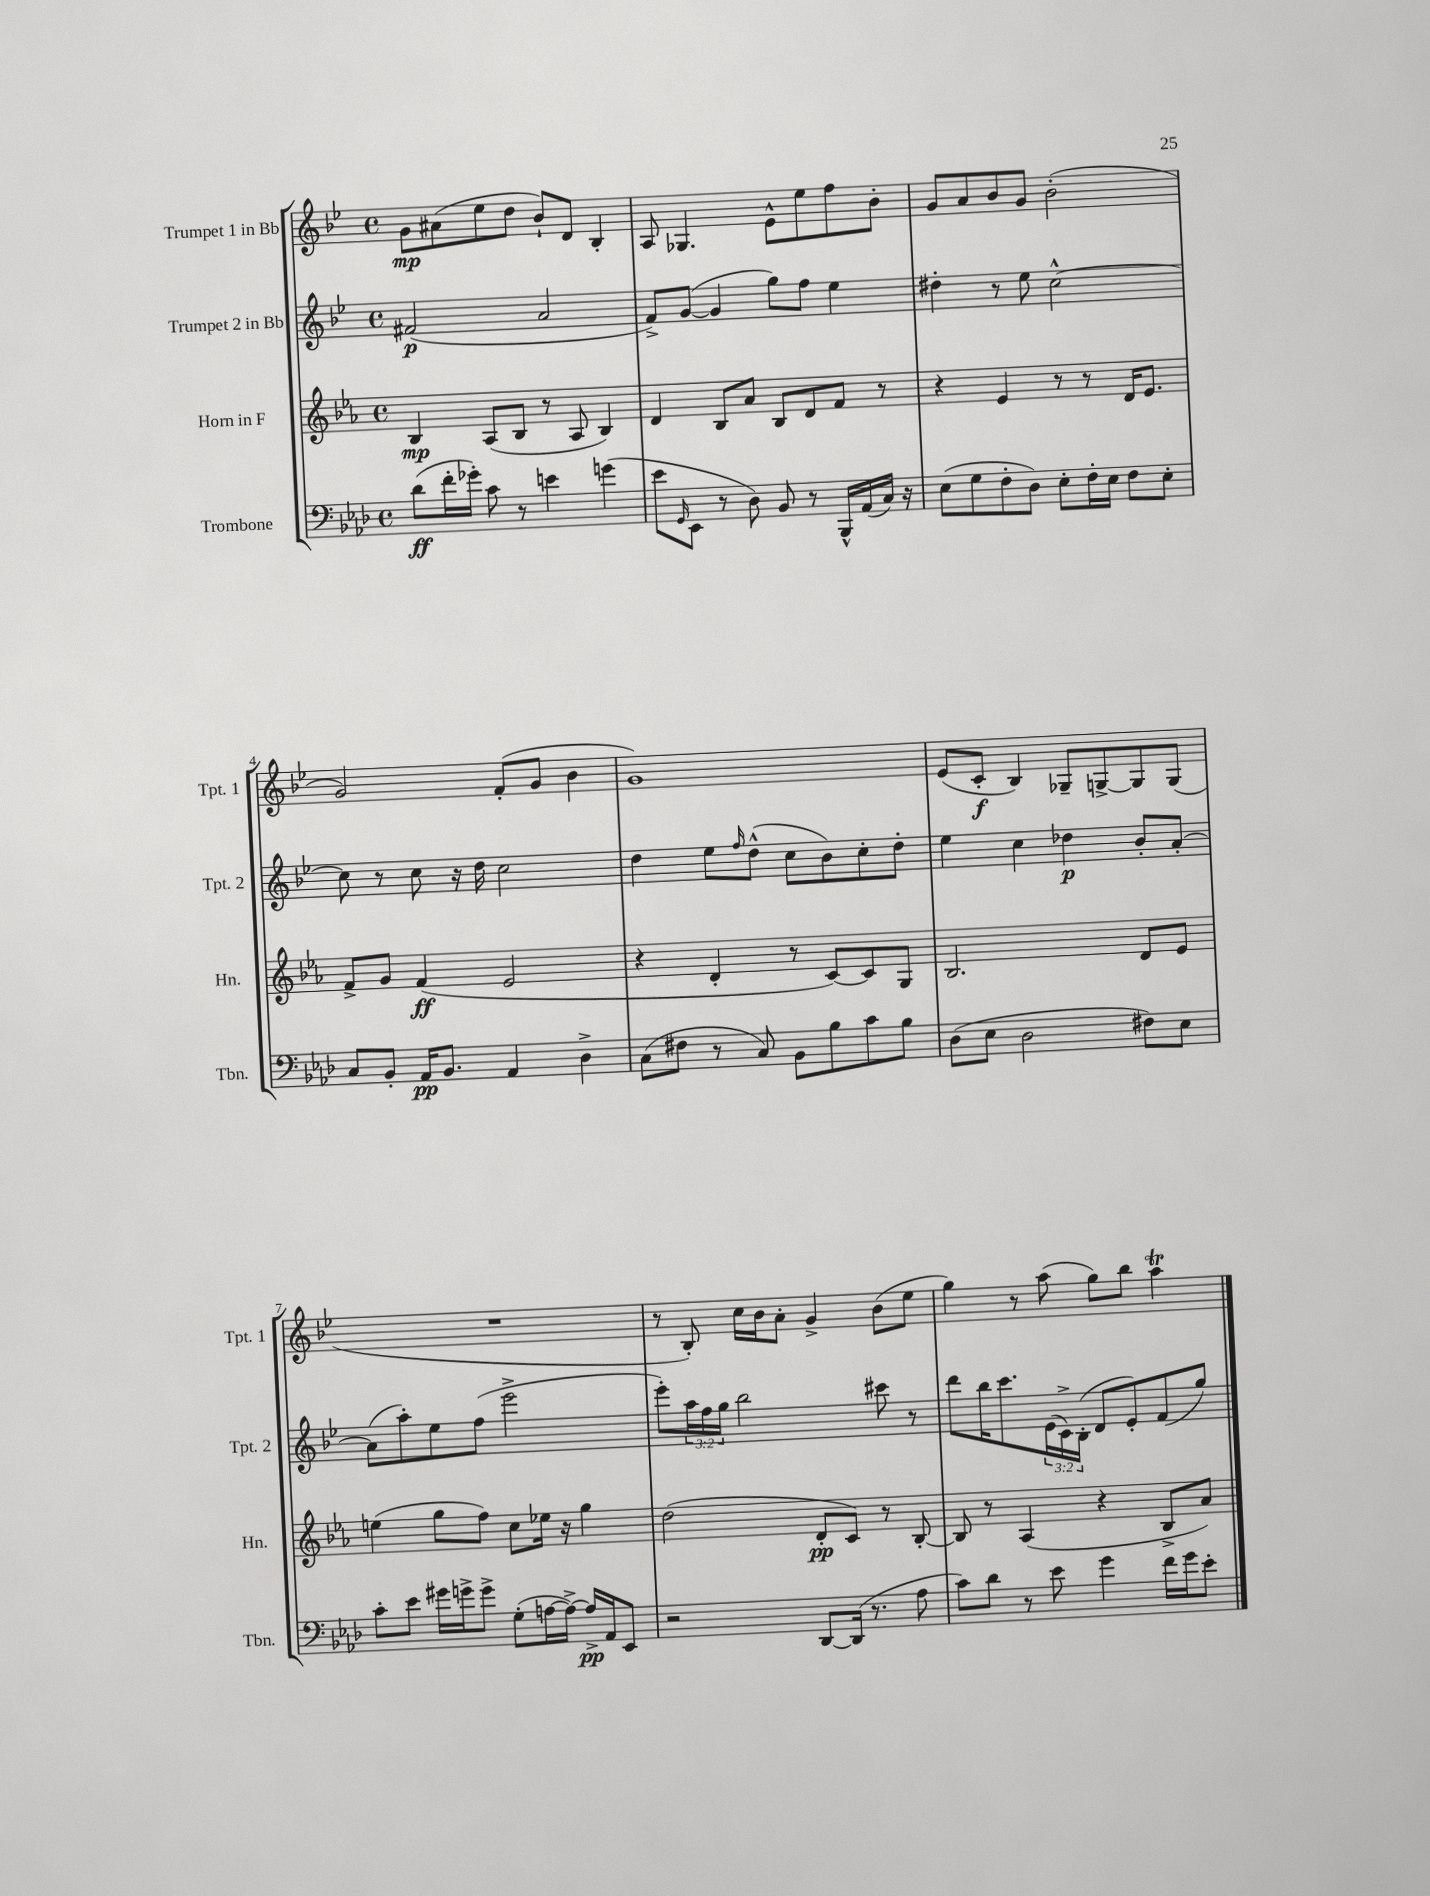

**kern	**dynam	**kern	**dynam	**kern	**dynam	**kern	**dynam
*part4	*part4	*part3	*part3	*part2	*part2	*part1	*part1
*staff4	*staff4	*staff3	*staff3	*staff2	*staff2	*staff1	*staff1
*I"Trombone	*	*I"Horn in F	*	*I"Trumpet 2 in Bb	*	*I"Trumpet 1 in Bb	*
*I'Tbn.	*	*I'Hn.	*	*I'Tpt. 2	*	*I'Tpt. 1	*
*clefF4	*	*clefG2	*	*clefG2	*	*clefG2	*
*k[b-e-a-d-]	*	*k[b-e-a-]	*	*k[b-e-]	*	*k[b-e-]	*
*M4/4	*	*M4/4	*	*M4/4	*	*M4/4	*
*met(c)	*	*met(c)	*	*met(c)	*	*met(c)	*
=1	=1	=1	=1	=1	=1	=1	=1
(8d-\L	ff	4B-/	mp	(2f#X/	p	8g\L	mp
16f'\L	.	.	.	.	.	(8a#X\	.
16g-X'\JJ)	.	.	.	.	.	.	.
8c\	.	(8A-/L	.	.	.	8ee-\	.
8r	.	8B-/J	.	.	.	8dd\J	.
4en\	.	8r	.	2a/	.	8b-`/L)	.
.	.	8A-/	.	.	.	8d/J	.
(4gn\	.	4B-/)	.	.	.	4B-'/	.
=2	=2	=2	=2	=2	=2	=2	=2
8e-\L	.	4d/	.	8f^/L)	.	8A/	.
16qqGG/	.	.	.	.	.	.	.
8EE-\J	.	.	.	([8g/J	.	4.G-X/	.
8r	.	8B-/L	.	4g/]	.	.	.
8D-\)	.	8a-/J	.	.	.	.	.
8BB-/	.	8B-/L	.	8gg\L)	.	8e-^^\L	.
8r	.	8d/	.	8ff\J	.	8ee-\	.
16BBB-^^/LL	.	8f/J	.	4ee-\	.	8ff\	.
(16AA-/	.	.	.	.	.	.	.
16C/JJ)	.	8r	.	.	.	8b-'\J	.
16r	.	.	.	.	.	.	.
=3	=3	=3	=3	=3	=3	=3	=3
(8E-\L	.	4r	.	4dd#X'\	.	8g/L	.
8G\	.	.	.	.	.	8a/	.
8F'\	.	4e-/	.	8r	.	8b-/	.
8D-\J)	.	.	.	8ee-\	.	8g/J	.
8E-'\L	.	8r	.	[2cc^^\	.	(2b-'\	.
16F'\L	.	8r	.	.	.	.	.
16E-\JJ	.	.	.	.	.	.	.
8F\L	.	16d/KL	.	.	.	.	.
.	.	8.e-/J	.	.	.	.	.
8E-'\J	.	.	.	.	.	.	.
!!LO:LB:g=z
=4	=4	=4	=4	=4	=4	=4	=4
8C/L	.	8f^/L	.	8cc\]	.	2g/)	.
8BB-'/J	.	8g/J	.	8r	.	.	.
16AA-/KL	pp	(4f/	ff	8cc\	.	.	.
8.BB-/J	.	.	.	.	.	.	.
.	.	.	.	16r	.	.	.
.	.	.	.	16dd\	.	.	.
4AA-/	.	2e-/	.	2cc\	.	(8f'/L	.
.	.	.	.	.	.	8g/J	.
4D-^\	.	.	.	.	.	4b-\	.
=5	=5	=5	=5	=5	=5	=5	=5
(8C\L	.	4r	.	4dd\	.	1g)	.
8F#X\J	.	.	.	.	.	.	.
8r	.	4d'/	.	8ee-\L	.	.	.
.	.	.	.	16qqff/	.	.	.
8C/)	.	.	.	(8dd^^\J	.	.	.
8BB-\L	.	8r	.	8cc\L	.	.	.
8B-\	.	[8c/L)	.	8b-\)	.	.	.
8c\	.	8c/]	.	8cc'\	.	.	.
8B-\J	.	8G/J	.	8dd'\J	.	.	.
=6	=6	=6	=6	=6	=6	=6	=6
(8D-\L	.	2.B-/	.	4ee-\	.	(8e-/L	.
8E-\J	.	.	.	.	.	8c'/J	f
2D-\	.	.	.	4cc\	.	4B-/)	.
.	.	.	.	4dd-X\	p	8G-X~/L	.
.	.	.	.	.	.	[8Gn^/	.
8F#X\L)	.	8d/L	.	8b-'/L	.	8G/]	.
8E-\J	.	8e-/J	.	[8a'/J	.	(8G/J	.
!!LO:LB:g=z
=7	=7	=7	=7	=7	=7	=7	=7
8c'\L	.	(4een\	.	(8a\L]	.	1r	.
8e-\J	.	.	.	8aa'\)	.	.	.
16g#X\LL	.	8gg\L	.	8ee-\	.	.	.
16gn^\J	.	.	.	.	.	.	.
8g^\J	.	8ff\J)	.	(8ff\J	.	.	.
(8G'\L	.	8cc\L	.	2eee-^\	.	.	.
[16An\L	.	16ee-X\Jk	.	.	.	.	.
16A^\JJ_)	.	16r	.	.	.	.	.
16A^/LL]	pp	4gg\	.	.	.	.	.
16AA-/J	.	.	.	.	.	.	.
8EE-/J	.	.	.	.	.	.	.
=8	=8	=8	=8	=8	=8	=8	=8
2r	.	(2dd\	.	8eee-'\L)	.	8r	.
.	.	.	.	24aa\L	.	8B-'/)	.
.	.	.	.	24ff\	.	.	.
.	.	.	.	24gg\JJ	.	.	.
.	.	.	.	2bb-\	.	16cc\LL	.
.	.	.	.	.	.	16b-\J	.
.	.	.	.	.	.	8a'\J	.
[8DD-/L	.	8d'/L	pp	.	.	4g^/	.
(16DD-/Jk]	.	8c/J)	.	.	.	.	.
8.r	.	.	.	.	.	.	.
.	.	8r	.	8ccc#X\	.	(8b-\L	.
8A-\	.	[8B-'/	.	8r	.	8ee-\J	.
=9	=9	=9	=9	=9	=9	=9	=9
8c\L)	.	8B-/]	.	8ddd\L	.	4gg\)	.
8d-\J	.	8r	.	16bb-\K	.	.	.
.	.	.	.	8.ccc\	.	.	.
8r	.	(4A-/	.	.	.	8r	.
8e-\	.	.	.	(24e-\L	.	(8aa\	.
.	.	.	.	24c^\)	.	.	.
.	.	.	.	(24B-'\JJ	.	.	.
4g\	.	4r	.	8d/L	.	8gg\L)	.
.	.	.	.	8e-'/)	.	8bb-\J	.
16f\LL	.	8B-^/L	.	(8f/	.	4aat\	.
16g\J	.	.	.	.	.	.	.
8e-'\J	.	8a-/J)	.	8gg/J)	.	.	.
==	==	==	==	==	==	==	==
*-	*-	*-	*-	*-	*-	*-	*-
